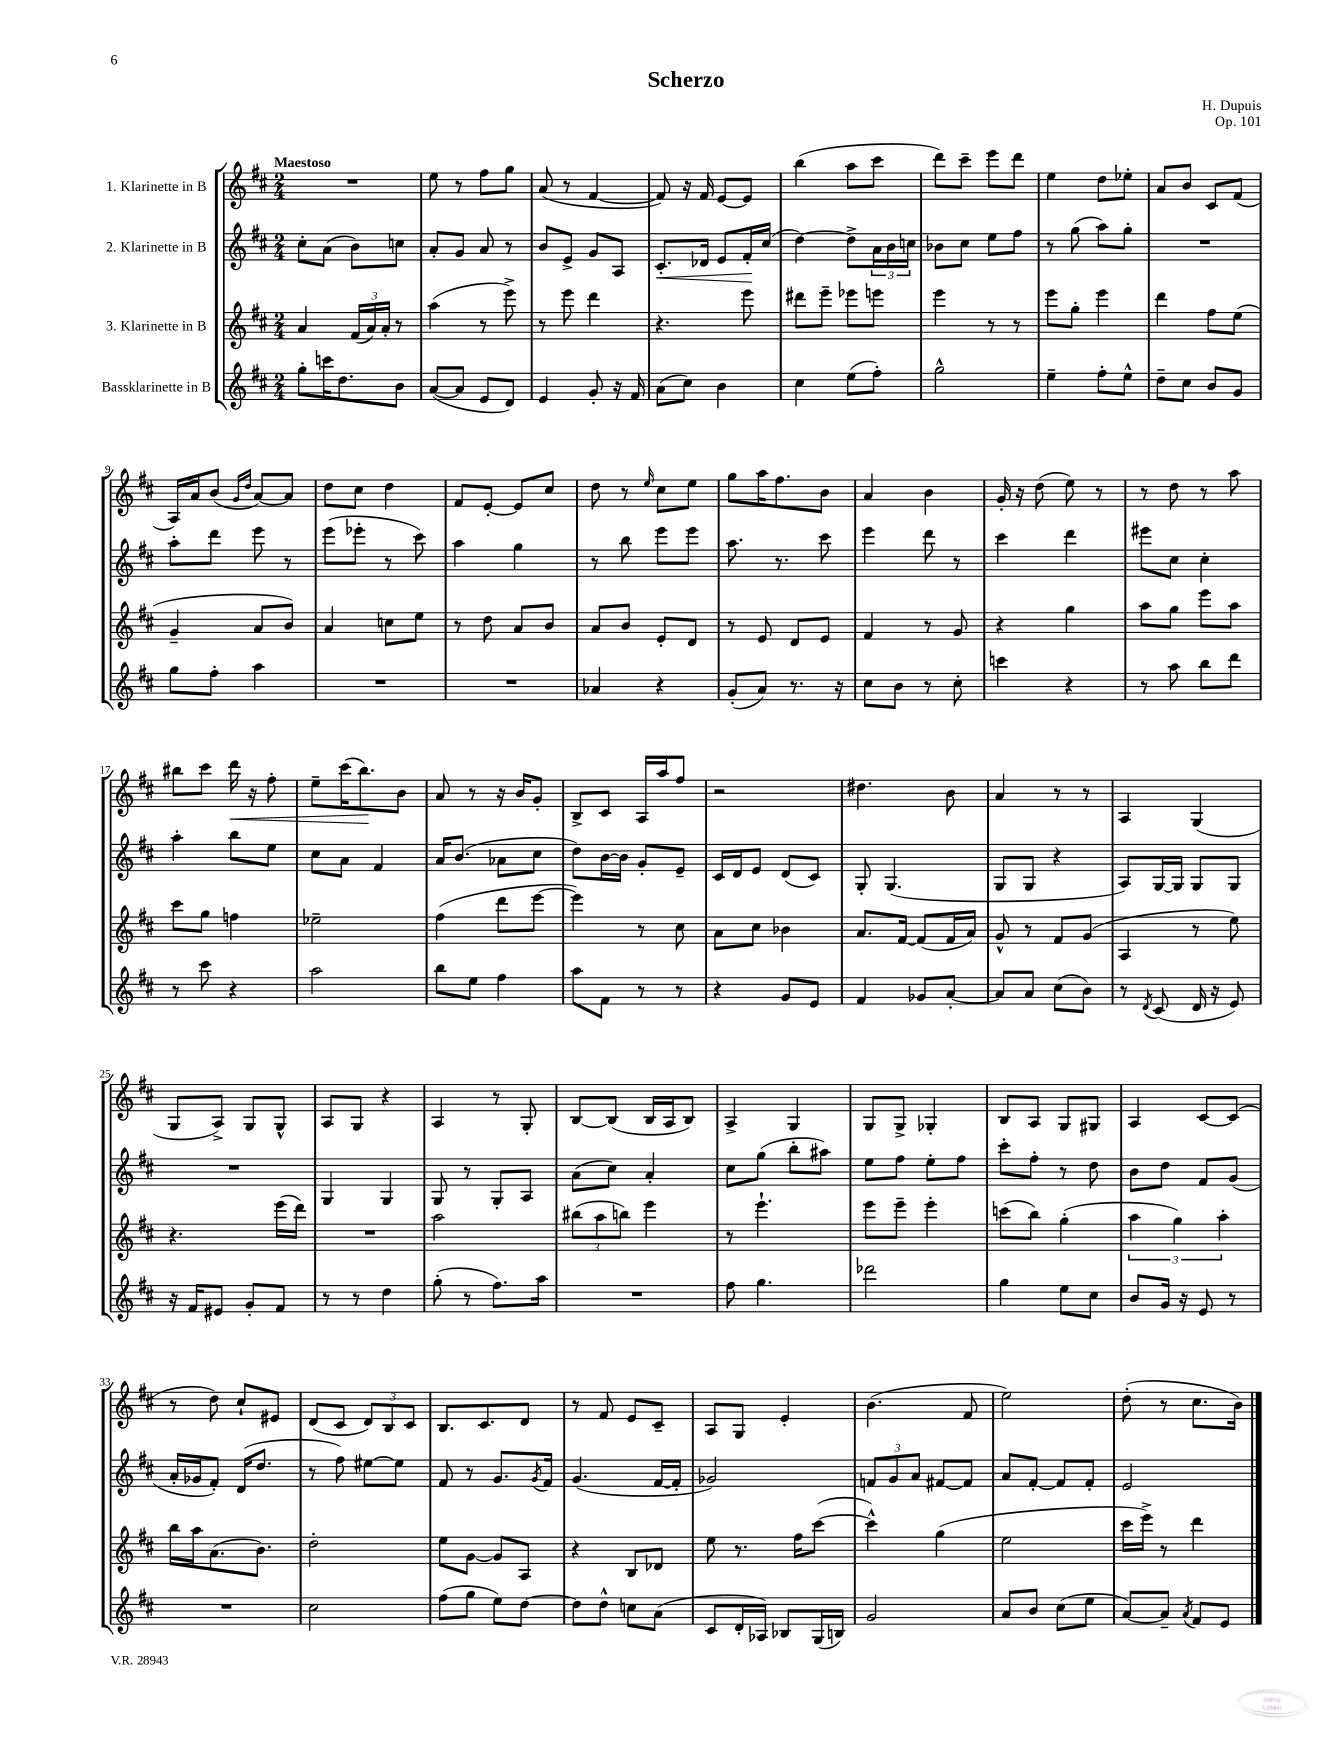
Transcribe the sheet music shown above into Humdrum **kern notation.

**kern	**kern	**kern	**kern
*staff4	*staff3	*staff2	*staff1
*clefG2	*clefG2	*clefG2	*clefG2
*k[f#c#]	*k[f#c#]	*k[f#c#]	*k[f#c#]
*M2/4	*M2/4	*M2/4	*M2/4
8gg'	4a	8cc#'	2r
16ccc	.	(8a	.
8.dd	.	.	.
.	(24f#	8b)	.
.	24a)	.	.
.	24a'	.	.
8b	8r	8cc	.
=	=	=	=
([8a	(4aa	8a'	8ee
8a]	.	8g	8r
8e	8r	8a	8ff#
8d)	8eee^)	8r	8gg
=	=	=	=
4e	8r	8b	(8a
.	8eee	8e^	8r
8g'	4ddd	8g	[4f#
16r	.	8A	.
16f#	.	.	.
=	=	=	=
(8a	4.r	8.c#'	8f#])
8cc#)	.	.	16r
.	.	16d-	16f#
4b	.	8e	[8e
.	8eee	16f#'	8e]
.	.	(16cc#	.
=	=	=	=
4cc#	8ddd#	[4dd)	(4bb
.	8eee~	.	.
(8ee	8eee-	8dd^]	8aa
8ff#')	8eee	24a	8ccc#
.	.	24b	.
.	.	24cc	.
=	=	=	=
2gg^^	4eee	8b-	8ddd)
.	.	8cc#	8ccc#~
.	8r	8ee	8eee
.	8r	8ff#	8ddd
=	=	=	=
4ee~	8eee	8r	4ee
.	8gg'	(8gg	.
8ff#'	4eee	8aa)	8dd
8ee^^	.	8gg'	8ee-'
=	=	=	=
8dd~	4ddd	2r	8a
8cc#	.	.	8b
8b	8ff#	.	8c#
8g	(8ee	.	(8f#
=	=	=	=
8gg	4g~	8aa'	16A)
.	.	.	16a
8ff#'	.	8ddd	(8b
.	.	.	16qqg
.	.	.	16qqdd
4aa	8a	8eee	[8a)
.	8b)	8r	8a]
=	=	=	=
2r	4a	(8eee	8dd
.	.	8eee-'	8cc#
.	8cc	8r	4dd
.	8ee	8ccc#)	.
=	=	=	=
2r	8r	4aa	8f#
.	8dd	.	[8e'
.	8a	4gg	8e]
.	8b	.	8cc#
=	=	=	=
4a-	8a	8r	8dd
.	8b	8bb	8r
.	.	.	16qqee
4r	8e'	8eee	8cc#
.	8d	8eee	8ee
=	=	=	=
(8g'	8r	8.aa	8gg
8a)	8e	.	16aa
.	.	8.r	8.ff#
8.r	8d	.	.
.	8e	8ccc#	8b
16r	.	.	.
=	=	=	=
8cc#	4f#	4eee	4a
8b	.	.	.
8r	8r	8ddd	4b
8cc#'	8g	8r	.
=	=	=	=
4ccc	4r	4ccc#	16g'
.	.	.	16r
.	.	.	(8dd
4r	4gg	4ddd	8ee)
.	.	.	8r
=	=	=	=
8r	8aa	8eee#	8r
8aa	8gg	8cc#	8dd
8bb	8eee	4cc#'	8r
8ddd	8aa	.	8aa
=	=	=	=
8r	8ccc#	4aa'	8bb#
8ccc#	8gg	.	8ccc#
4r	4ff	8bb	16ddd
.	.	.	16r
.	.	8ee	8ff#'
=	=	=	=
2aa	2ee-~	8cc#	8ee~
.	.	8a	(16ccc#
.	.	.	8.bb)
.	.	4f#	.
.	.	.	8b
=	=	=	=
8bb	(4ff#	16a	8a
.	.	(8.b	.
8ee	.	.	8r
4ff#	8ddd	8a-	16r
.	.	.	16b
.	[8eee	8cc#	8g'
=	=	=	=
8aa	4eee])	8dd)	8B^
8f#	.	[16b	8c#
.	.	16b]	.
8r	8r	8g'	16A
.	.	.	16aa
8r	8cc#	8e~	8ff#
=	=	=	=
4r	8a	16c#	2r
.	.	16d	.
.	8cc#	8e	.
8g	4b-	(8d	.
8e	.	8c#)	.
=	=	=	=
4f#	8.a	8G'	4.dd#
.	.	(4.G	.
.	[16f#	.	.
8g-	(8f#]	.	.
[8a'	16f#	.	8b
.	16a)	.	.
=	=	=	=
8a]	8g^^	8G	4a
8a	8r	8G	.
(8cc#	8f#	4r	8r
8b)	(8g	.	8r
=	=	=	=
8r	4A	8A)	4A
8qd	.	.	.
(8c#	.	[16G	.
.	.	16G]	.
16d	8r	8G	(4G
16r	.	.	.
8e)	8ee)	8G	.
=	=	=	=
16r	4.r	2r	8G
16f#	.	.	.
8e#	.	.	8A^)
8g'	.	.	8G
8f#	(16eee	.	8G^^
.	16ddd)	.	.
=	=	=	=
8r	2r	4G	8A
8r	.	.	8G
4dd	.	4G	4r
=	=	=	=
(8gg'	2aa	8G	4A
8r	.	8r	.
8.ff#)	.	8G'	8r
.	.	8A	8G'
16aa	.	.	.
=	=	=	=
2r	(12bb#	(8a	[8B
.	12aa	.	.
.	.	8cc#)	(8B]
.	12bb)	.	.
.	4eee	4a'	16B
.	.	.	16A
.	.	.	8B)
=	=	=	=
8ff#	8r	8cc#	4A^
4.gg	4.eee`	(8gg	.
.	.	8bb'	4G
.	.	8aa#)	.
=	=	=	=
2ddd-	8eee	8ee	8G
.	8eee~	8ff#	8G^
.	4eee'	8ee'	4G-'
.	.	8ff#	.
=	=	=	=
4gg	(8ccc	8ccc#'	8B
.	8bb)	8ff#'	8A
8ee	(4gg'	8r	8G
8cc#	.	8dd	8G#
=	=	=	=
8b	6aa	8b	4A
16g	.	8dd	.
.	6gg)	.	.
16r	.	.	.
8e	.	8f#	[8c#
.	6aa'	.	.
8r	.	(8g	(8c#]
=	=	=	=
2r	16bb	16a'	8r
.	16aa	16g-	.
.	(8.a	8f#')	8dd)
.	.	(16d	8cc#`
.	8.b)	8.dd	.
.	.	.	8e#
=	=	=	=
2cc#	2dd'	8r	(8d
.	.	8ff#)	8c#
.	.	[8ee#	12d)
.	.	.	12B
.	.	8ee#]	.
.	.	.	12c#
=	=	=	=
(8ff#	8ee	8f#	8.B
8gg	[8g	8r	.
.	.	.	8.c#
8ee)	8g]	8.g	.
[8dd	8A	.	8d
.	.	8qg	.
.	.	16f#	.
=	=	=	=
8dd]	4r	(4.g	8r
8dd^^	.	.	8f#
8cc	8B	.	8e
(8a	8d-	[16f#	8c#~
.	.	16f#']	.
=	=	=	=
8c#	8ee	2g-)	8A
16d'	8.r	.	8G
16A-)	.	.	.
8B-	.	.	4e'
.	16ff#	.	.
(16G	([8ccc#	.	.
16B)	.	.	.
=	=	=	=
2g	4ccc#^^])	12f	(4.b
.	.	12g	.
.	.	12a	.
.	(4gg	[8f#	.
.	.	8f#]	8f#
=	=	=	=
8a	2ee	8a	2ee)
8b	.	[8f#'	.
(8cc#	.	8f#]	.
8ee	.	8f#'	.
=	=	=	=
[8a)	16ccc#	2e	(8dd'
.	16eee^)	.	.
8a~]	8r	.	8r
8qa	.	.	.
8f#	4ddd	.	8.cc#
8e	.	.	.
.	.	.	16b)
==	==	==	==
*-	*-	*-	*-
